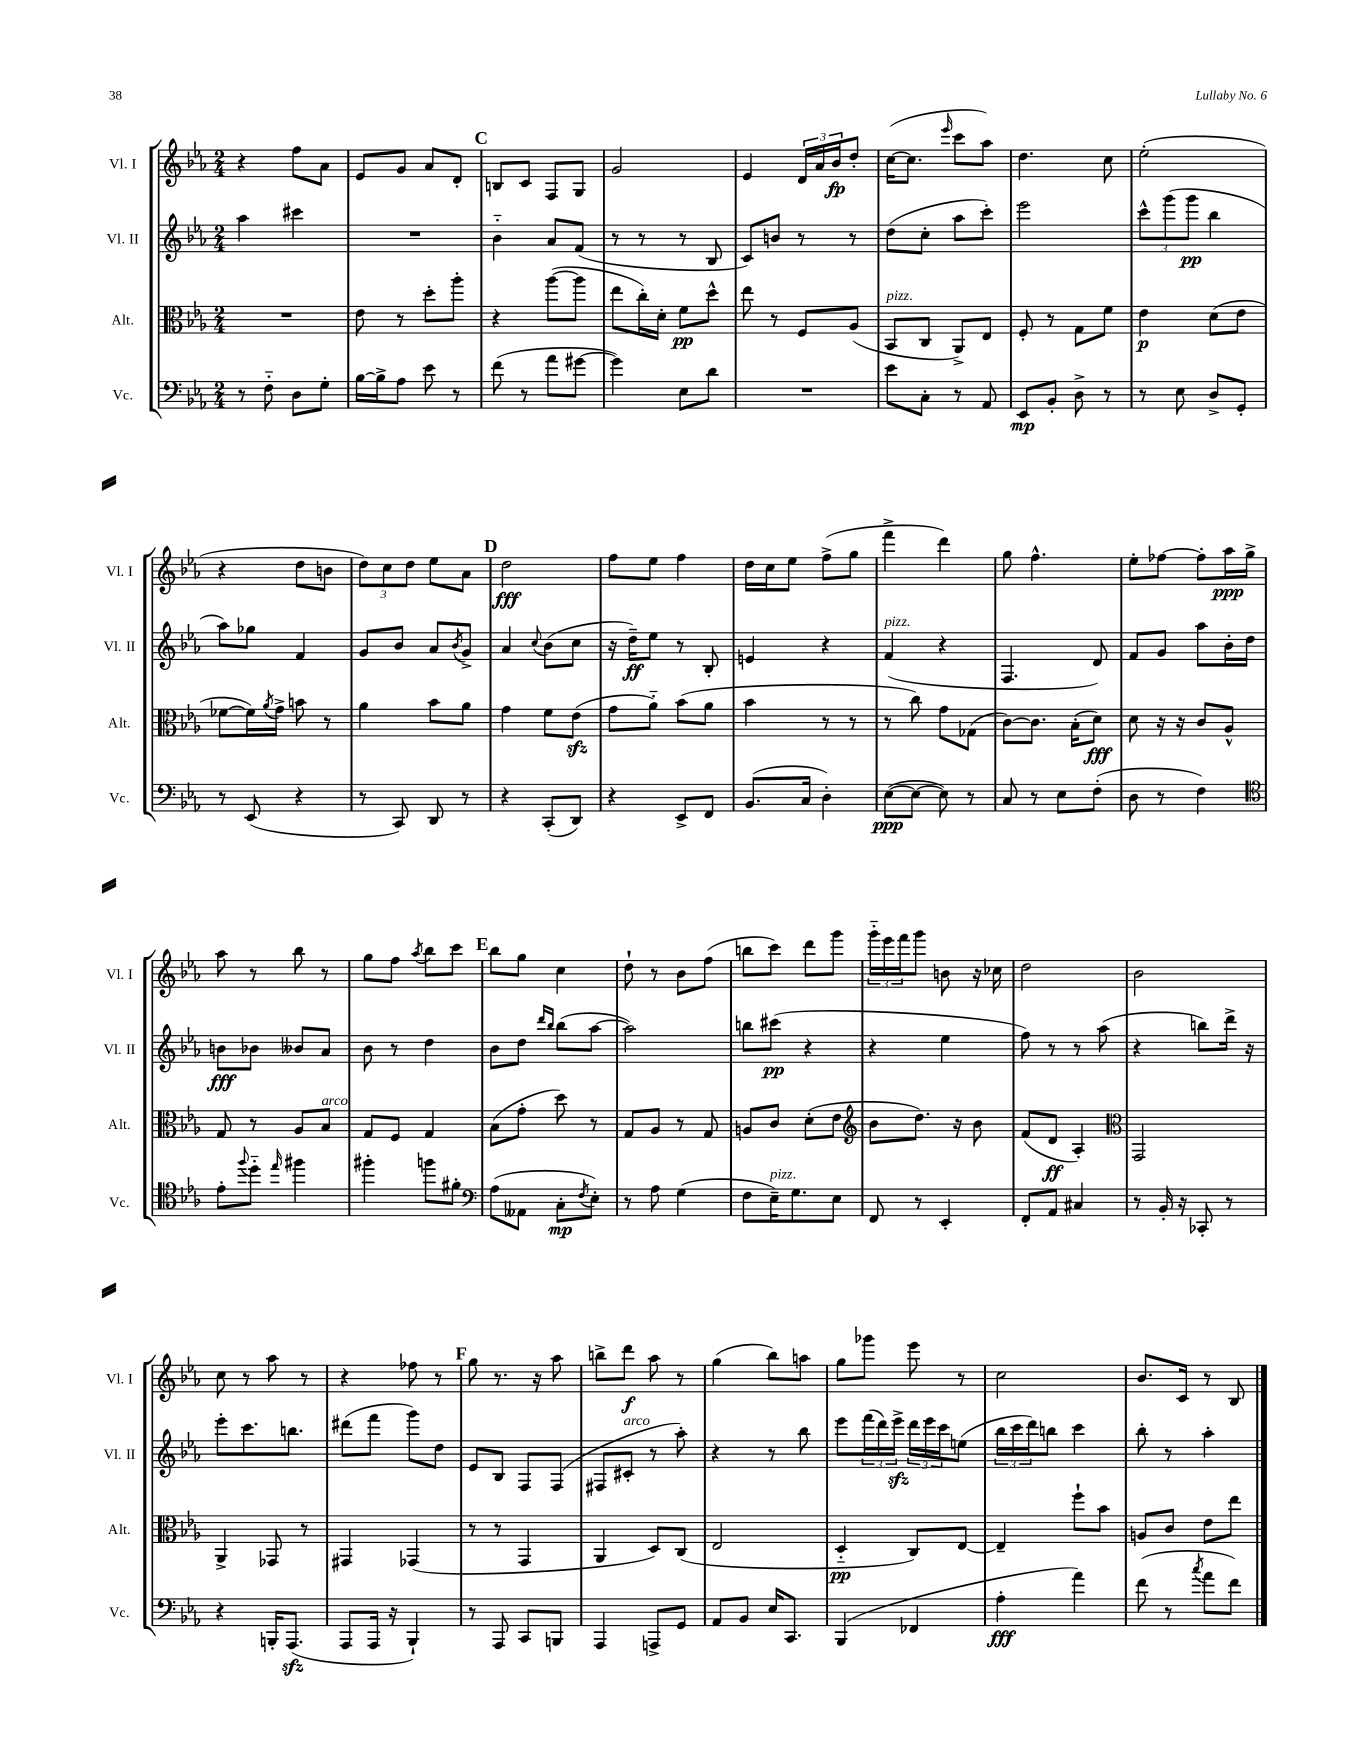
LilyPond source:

<<
\new StaffGroup <<
\new Staff = "s0" \with { instrumentName = "Vl. I" shortInstrumentName = "Vl. I" } {
    \clef treble \key ees \major \numericTimeSignature \time 2/4
    r4 f''8 aes'8 |
    ees'8 g'8 aes'8 d'8-. |
    \mark \markup { \bold "C" } b8 c'8 f8 g8 |
    g'2 |
    ees'4 \tuplet 3/2 { d'16 aes'16 bes'16\fp } d''8-. |
    c''16~( c''8. \grace { ees'''16 } c'''8 aes''8) |
    d''4. c''8 |
    ees''2-.( |
    r4 d''8 b'8 |
    \tuplet 3/2 { d''8) c''8 d''8 } ees''8 aes'8 |
    \mark \markup { \bold "D" } d''2\fff |
    f''8 ees''8 f''4 |
    d''16 c''16 ees''8 f''8->( g''8 |
    f'''4-> d'''4) |
    g''8 f''4.-^ |
    ees''8-. fes''8~ fes''8-. aes''16\ppp g''16-> |
    aes''8 r8 bes''8 r8 |
    g''8 f''8 \acciaccatura { aes''8 } bes''8 c'''8 |
    \mark \markup { \bold "E" } bes''8 g''8 c''4 |
    d''8-! r8 bes'8 f''8( |
    b''8 c'''8) d'''8 g'''8 |
    \tuplet 3/2 { g'''16-_ ees'''16 f'''16 } g'''8 b'8 r16 ces''16 |
    d''2 |
    bes'2 |
    c''8 r8 aes''8 r8 |
    r4 fes''8 r8 |
    \mark \markup { \bold "F" } g''8 r8. r16 aes''8 |
    b''8-> d'''8\f aes''8 r8 |
    g''4( bes''8) a''8 |
    g''8 ges'''8 ees'''8 r8 |
    c''2 |
    bes'8. c'16 r8 bes8 \bar "|." |
}
\new Staff = "s1" \with { instrumentName = "Vl. II" shortInstrumentName = "Vl. II" } {
    \clef treble \key ees \major \numericTimeSignature \time 2/4
    aes''4 cis'''4 |
    R2 |
    \mark \markup { \bold "C" } bes'4-_ aes'8 f'8( |
    r8 r8 r8 bes8 |
    c'8) b'8 r8 r8 |
    d''8( c''8-. aes''8 c'''8-.) |
    ees'''2 |
    \tuplet 3/2 { c'''8-^ g'''8( g'''8\pp } bes''4 |
    aes''8) ges''8 f'4 |
    g'8 bes'8 aes'8 \acciaccatura { bes'8 } g'8-> |
    \mark \markup { \bold "D" } aes'4 \appoggiatura { c''8 } bes'8( c''8 |
    r16 d''16--\ff) ees''8 r8 bes8-. |
    e'4 r4 |
    f'4^\markup { \italic "pizz." }( r4 |
    f4. d'8) |
    f'8 g'8 aes''8 bes'16-. d''16 |
    b'8\fff bes'8 beses'8 aes'8 |
    bes'8 r8 d''4 |
    \mark \markup { \bold "E" } bes'8 d''8 \grace { d'''16 bes''16 } bes''8( aes''8~ |
    aes''2) |
    b''8 cis'''8\pp( r4 |
    r4 ees''4 |
    f''8) r8 r8 aes''8( |
    r4 b''8) d'''16-> r16 |
    ees'''8-. c'''8. b''8. |
    dis'''8( f'''8 g'''8) d''8 |
    \mark \markup { \bold "F" } ees'8 bes8 f8 f8( |
    fis8 cis'8-.^\markup { \italic "arco" } r8 aes''8-.) |
    r4 r8 bes''8 |
    ees'''8 \tuplet 3/2 { f'''16( d'''16) ees'''16->\sfz } \tuplet 3/2 { d'''16 ees'''16 c'''16 } e''8( |
    \tuplet 3/2 { bes''16 c'''16 d'''16) } b''8 c'''4 |
    bes''8-. r8 aes''4-. \bar "|." |
}
\new Staff = "s2" \with { instrumentName = "Alt." shortInstrumentName = "Alt." } {
    \clef alto \key ees \major \numericTimeSignature \time 2/4
    R2 |
    ees'8 r8 d''8-. aes''8-. |
    \mark \markup { \bold "C" } r4 aes''8~( aes''8 |
    ees''8 c''16-.) d'16-. f'8\pp d''8-^ |
    ees''8 r8 f8 aes8( |
    bes,8^\markup { \italic "pizz." } c8 aes,8->) ees8 |
    f8-. r8 g8 f'8 |
    ees'4\p d'8( ees'8 |
    fes'8~ fes'16) \acciaccatura { aes'8 } g'16-> b'8 r8 |
    aes'4 bes'8 aes'8 |
    \mark \markup { \bold "D" } g'4 f'8 ees'8\sfz( |
    g'8 aes'8-_) bes'8( aes'8 |
    bes'4 r8 r8 |
    r8 c''8) g'8 ges8( |
    c'8~) c'8. bes16-.( d'8\fff) |
    d'8 r16 r16 c'8 aes8-^ |
    g8 r8 aes8 bes8^\markup { \italic "arco" } |
    g8 f8 g4 |
    \mark \markup { \bold "E" } bes8( g'8-. d''8) r8 |
    g8 aes8 r8 g8 |
    a8 c'8 d'8-.( ees'8 |
    \clef treble bes'8 d''8.) r16 bes'8 |
    f'8( d'8\ff aes4-.) |
    \clef alto g,2 |
    aes,4-> ges,8 r8 |
    gis,4 ges,4( |
    \mark \markup { \bold "F" } r8 r8 g,4 |
    aes,4 d8) c8( |
    ees2 |
    d4-_\pp c8) ees8~ |
    ees4-- f''8-! bes'8 |
    a8 c'8 ees'8 ees''8 \bar "|." |
}
\new Staff = "s3" \with { instrumentName = "Vc." shortInstrumentName = "Vc." } {
    \clef bass \key ees \major \numericTimeSignature \time 2/4
    r8 f8-_ d8 g8-. |
    bes16~ bes16-> aes8 ees'8 r8 |
    \mark \markup { \bold "C" } f'8( r8 aes'8 gis'8~ |
    gis'4) ees8 d'8 |
    R2 |
    ees'8 c8-. r8 aes,8 |
    ees,8\mp bes,8-. d8-> r8 |
    r8 ees8 d8-> g,8-. |
    r8 ees,8( r4 |
    r8 c,8) d,8 r8 |
    \mark \markup { \bold "D" } r4 c,8-.( d,8) |
    r4 ees,8-> f,8 |
    bes,8.( c16 d4-.) |
    ees8~\ppp( ees8~ ees8) r8 |
    c8 r8 ees8 f8-.( |
    d8 r8 f4) |
    \clef tenor ees'8-. \appoggiatura { f''8 } d''8-_ \grace { ees''16 } fis''4 |
    fis''4-. f''8 fis'8-. |
    \mark \markup { \bold "E" } \clef bass aes8( aeses,8 c8-.\mp \acciaccatura { f8 } ees8-.) |
    r8 aes8 g4( |
    f8 ees16--^\markup { \italic "pizz." }) g8. ees8 |
    f,8 r8 ees,4-. |
    f,8-. aes,8 cis4 |
    r8 bes,16-. r16 ces,8-. r8 |
    r4 b,,16-. aes,,8.\sfz( |
    aes,,8 aes,,16 r16 bes,,4-!) |
    \mark \markup { \bold "F" } r8 aes,,8 c,8 b,,8 |
    aes,,4 a,,8-> g,8 |
    aes,8 bes,8 ees16 c,8. |
    bes,,4( fes,4 |
    aes4-.\fff aes'4) |
    f'8( r8 \acciaccatura { c''8 } aes'8 f'8) \bar "|." |
}
>>
>>
\layout { \context { \Score \remove "Bar_number_engraver" } }
